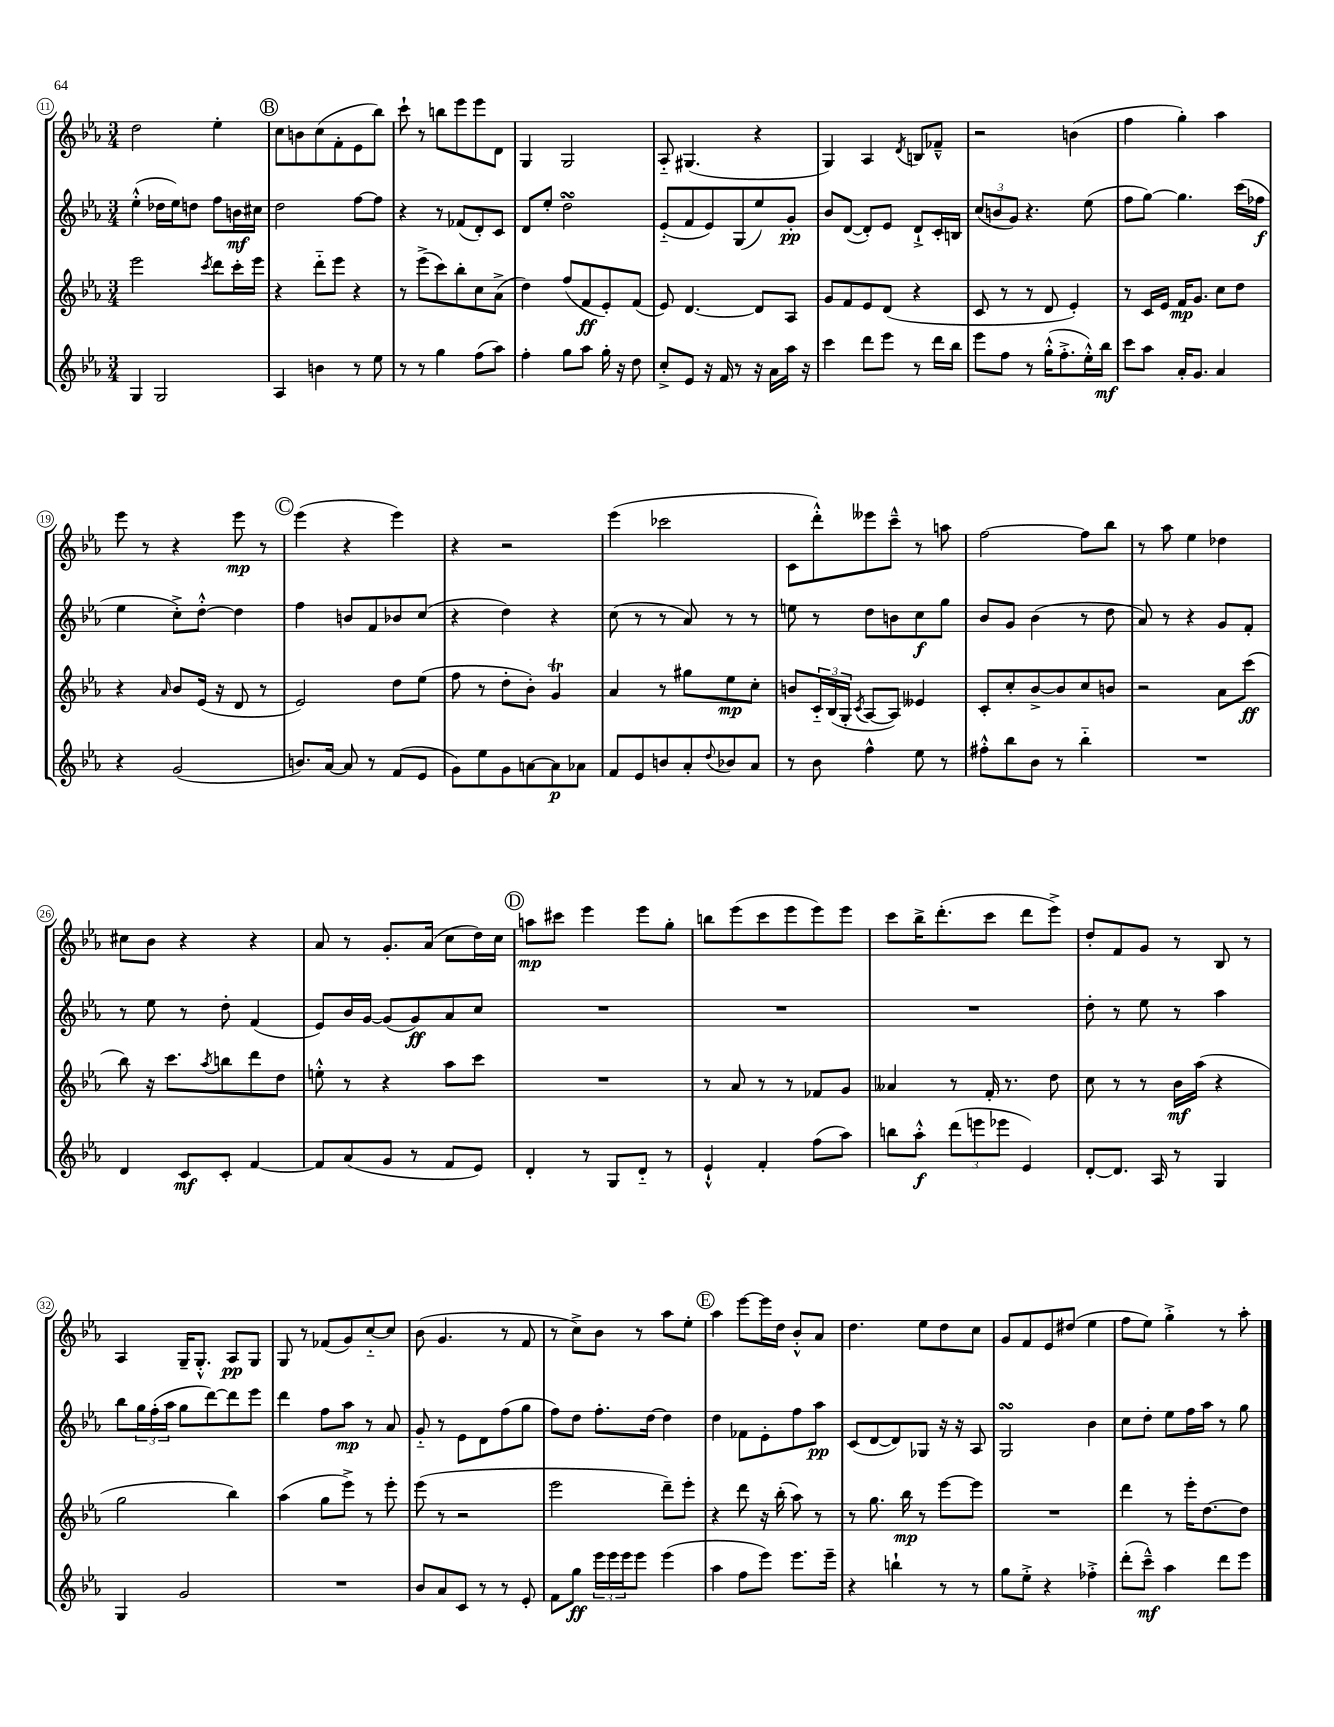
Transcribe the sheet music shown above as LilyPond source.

<<
\new StaffGroup <<
\new Staff = "s0" {
    \clef treble \key ees \major \numericTimeSignature \time 3/4
    d''2 ees''4-. |
    \mark \markup { \circle "B" } c''8 b'8 c''8( f'8-. ees'8 bes''8) |
    c'''8-! r8 b''8 ees'''8 ees'''8 d'8 |
    g4 g2 |
    aes8-_ gis4.( r4 |
    g4) aes4 \acciaccatura { d'8 } b8 fes'8---^ |
    r2 b'4( |
    f''4 g''4-.) aes''4 |
    ees'''8 r8 r4 ees'''8\mp r8 |
    \mark \markup { \circle "C" } ees'''4( r4 ees'''4) |
    r4 r2 |
    ees'''4( ces'''2 |
    c'8 d'''8-.-^) eeses'''8 c'''8---^ r8 a''8 |
    f''2~ f''8 bes''8 |
    r8 aes''8 ees''4 des''4 |
    cis''8 bes'8 r4 r4 |
    aes'8 r8 g'8.-. aes'16( c''8 d''16) c''16 |
    \mark \markup { \circle "D" } a''8\mp cis'''8 ees'''4 ees'''8 g''8-. |
    b''8 ees'''8( c'''8 ees'''8 ees'''8) ees'''8 |
    c'''8 bes''16-> d'''8.-.( c'''8 d'''8 ees'''8->) |
    d''8-. f'8 g'8 r8 bes8 r8 |
    aes4 g16-- g8.-.-^ aes8\pp g8 |
    g8 r8 fes'8( g'8) c''8~-_ c''8 |
    bes'8( g'4. r8 f'8 |
    r8 c''8->) bes'8 r8 aes''8 ees''8-. |
    \mark \markup { \circle "E" } aes''4 ees'''8~ ees'''16 d''16 bes'8-.-^ aes'8 |
    d''4. ees''8 d''8 c''8 |
    g'8 f'8 ees'8 dis''8( ees''4 |
    f''8 ees''8) g''4-.-> r8 aes''8-. \bar "|." |
}
\new Staff = "s1" {
    \clef treble \key ees \major \numericTimeSignature \time 3/4
    ees''4-.-^( des''16 ees''16) d''8 f''8 b'16\mf cis''16 |
    \mark \markup { \circle "B" } d''2 f''8~ f''8 |
    r4 r8 fes'8( d'8-.) c'8 |
    d'8 ees''8-. d''2\turn |
    ees'8-_( f'8 ees'8) g8( ees''8) g'8-.\pp |
    bes'8 d'8~( d'8-.) ees'8 d'8-!-> c'16-. b16 |
    \tuplet 3/2 { c''8( b'8 g'8) } r4. ees''8( |
    f''8 g''8~) g''4. c'''16( fes''16\f |
    ees''4 c''8-.->) d''8~-.-^ d''4 |
    \mark \markup { \circle "C" } f''4 b'8 f'8 bes'8 c''8( |
    r4 d''4) r4 |
    c''8( r8 r8 aes'8) r8 r8 |
    e''8 r8 d''8 b'8 c''8\f g''8 |
    bes'8 g'8 bes'4( r8 d''8 |
    aes'8) r8 r4 g'8 f'8-. |
    r8 ees''8 r8 d''8-. f'4( |
    ees'8) bes'16 g'16~ g'8( g'8\ff) aes'8 c''8 |
    \mark \markup { \circle "D" } R2. |
    R2. |
    R2. |
    d''8-. r8 ees''8 r8 aes''4 |
    bes''8 \tuplet 3/2 { g''16 f''16-.( aes''16 } g''8 d'''8~) d'''8 ees'''8 |
    d'''4 f''8 aes''8\mp r8 aes'8 |
    g'8-_ r8 ees'8 d'8 f''8( g''8 |
    f''8) d''8 f''8.-. d''16~ d''4 |
    \mark \markup { \circle "E" } d''4 fes'8 ees'8-. f''8 aes''8\pp |
    c'8( d'8~ d'8) ges8 r16 r16 aes8 |
    g2\turn bes'4 |
    c''8 d''8-. ees''8 f''16 aes''16 r8 g''8 \bar "|." |
}
\new Staff = "s2" {
    \clef treble \key ees \major \numericTimeSignature \time 3/4
    ees'''2 \acciaccatura { c'''8 } d'''8 c'''16-. ees'''16 |
    \mark \markup { \circle "B" } r4 d'''8-_ ees'''8 r4 |
    r8 ees'''8->( c'''8) bes''8-. c''8 aes'8->( |
    d''4) f''8( f'8\ff ees'8-.) f'8( |
    ees'8) d'4.~ d'8 aes8 |
    g'8 f'8 ees'8 d'8( r4 |
    c'8 r8 r8 d'8 ees'4-.) |
    r8 c'16 ees'16 f'16\mp g'8. c''8 d''8 |
    r4 \grace { aes'16 } bes'8 ees'16( r16 d'8 r8 |
    \mark \markup { \circle "C" } ees'2) d''8 ees''8( |
    f''8 r8 d''8-. bes'8-.) g'4\trill |
    aes'4 r8 gis''8 ees''8\mp c''8-. |
    b'8 \tuplet 3/2 { c'16-_ bes16( g16-. } \acciaccatura { c'8 } aes8~ aes8) eeses'4 |
    c'8-. c''8-. bes'8~-> bes'8 c''8 b'8 |
    r2 aes'8 c'''8\ff( |
    bes''8) r16 c'''8. \acciaccatura { aes''8 } b''8 d'''8 d''8 |
    e''8-.-^ r8 r4 aes''8 c'''8 |
    \mark \markup { \circle "D" } R2. |
    r8 aes'8 r8 r8 fes'8 g'8 |
    aeses'4 r8 f'16-. r8. d''8 |
    c''8 r8 r8 bes'16\mf aes''16( r4 |
    g''2 bes''4) |
    aes''4( g''8 ees'''8->) r8 ees'''8-. |
    ees'''8( r8 r2 |
    ees'''2 d'''8--) ees'''8-. |
    \mark \markup { \circle "E" } r4 d'''8 r16 bes''16-.( aes''8) r8 |
    r8 g''8. bes''16\mp r8 ees'''8~ ees'''8 |
    R2. |
    d'''4 r8 ees'''16-. d''8.~ d''8 \bar "|." |
}
\new Staff = "s3" {
    \clef treble \key ees \major \numericTimeSignature \time 3/4
    g4 g2 |
    \mark \markup { \circle "B" } aes4 b'4 r8 ees''8 |
    r8 r8 g''4 f''8( aes''8) |
    f''4-. g''8 aes''8 g''16-. r16 d''8 |
    c''8-.-> ees'8 r16 f'16 r8 r16 aes'16 aes''16 r16 |
    c'''4 d'''8 ees'''8 r8 d'''16 bes''16 |
    ees'''8 f''8 r8 g''16-.-^( f''8.-.-> ees''16-.-^) bes''16\mf |
    c'''8 aes''8 aes'16-. g'8. aes'4 |
    r4 g'2( |
    \mark \markup { \circle "C" } b'8.) aes'16~ aes'8 r8 f'8( ees'8 |
    g'8) ees''8 g'8 a'8~ a'8\p aes'8 |
    f'8 ees'8 b'8 aes'8-. \appoggiatura { d''8 } bes'8 aes'8 |
    r8 bes'8 f''4-^ ees''8 r8 |
    fis''8-.-^ bes''8 bes'8 r8 bes''4-_ |
    R2. |
    d'4 c'8\mf c'8-. f'4~ |
    f'8 aes'8( g'8 r8 f'8 ees'8) |
    \mark \markup { \circle "D" } d'4-. r8 g8 d'8-_ r8 |
    ees'4-!-^ f'4-. f''8( aes''8) |
    b''8 aes''8-.-^\f \tuplet 3/2 { d'''8( e'''8 ees'''8 } ees'4) |
    d'8~-. d'8. aes16 r8 g4 |
    g4 g'2 |
    R2. |
    bes'8 aes'8 c'8 r8 r8 ees'8-. |
    f'8 g''8\ff \tuplet 3/2 { ees'''16 ees'''16 ees'''16 } ees'''8 ees'''4( |
    \mark \markup { \circle "E" } aes''4 f''8 ees'''8) ees'''8. ees'''16-- |
    r4 b''4-! r8 r8 |
    g''8 ees''8-.-> r4 fes''4-.-> |
    d'''8-.( c'''8---^\mf) aes''4 d'''8 ees'''8 \bar "|." |
}
>>
>>
\layout { \context { \Score currentBarNumber = #11 \override BarNumber.stencil = #(make-stencil-circler 0.1 0.3 ly:text-interface::print) } }
